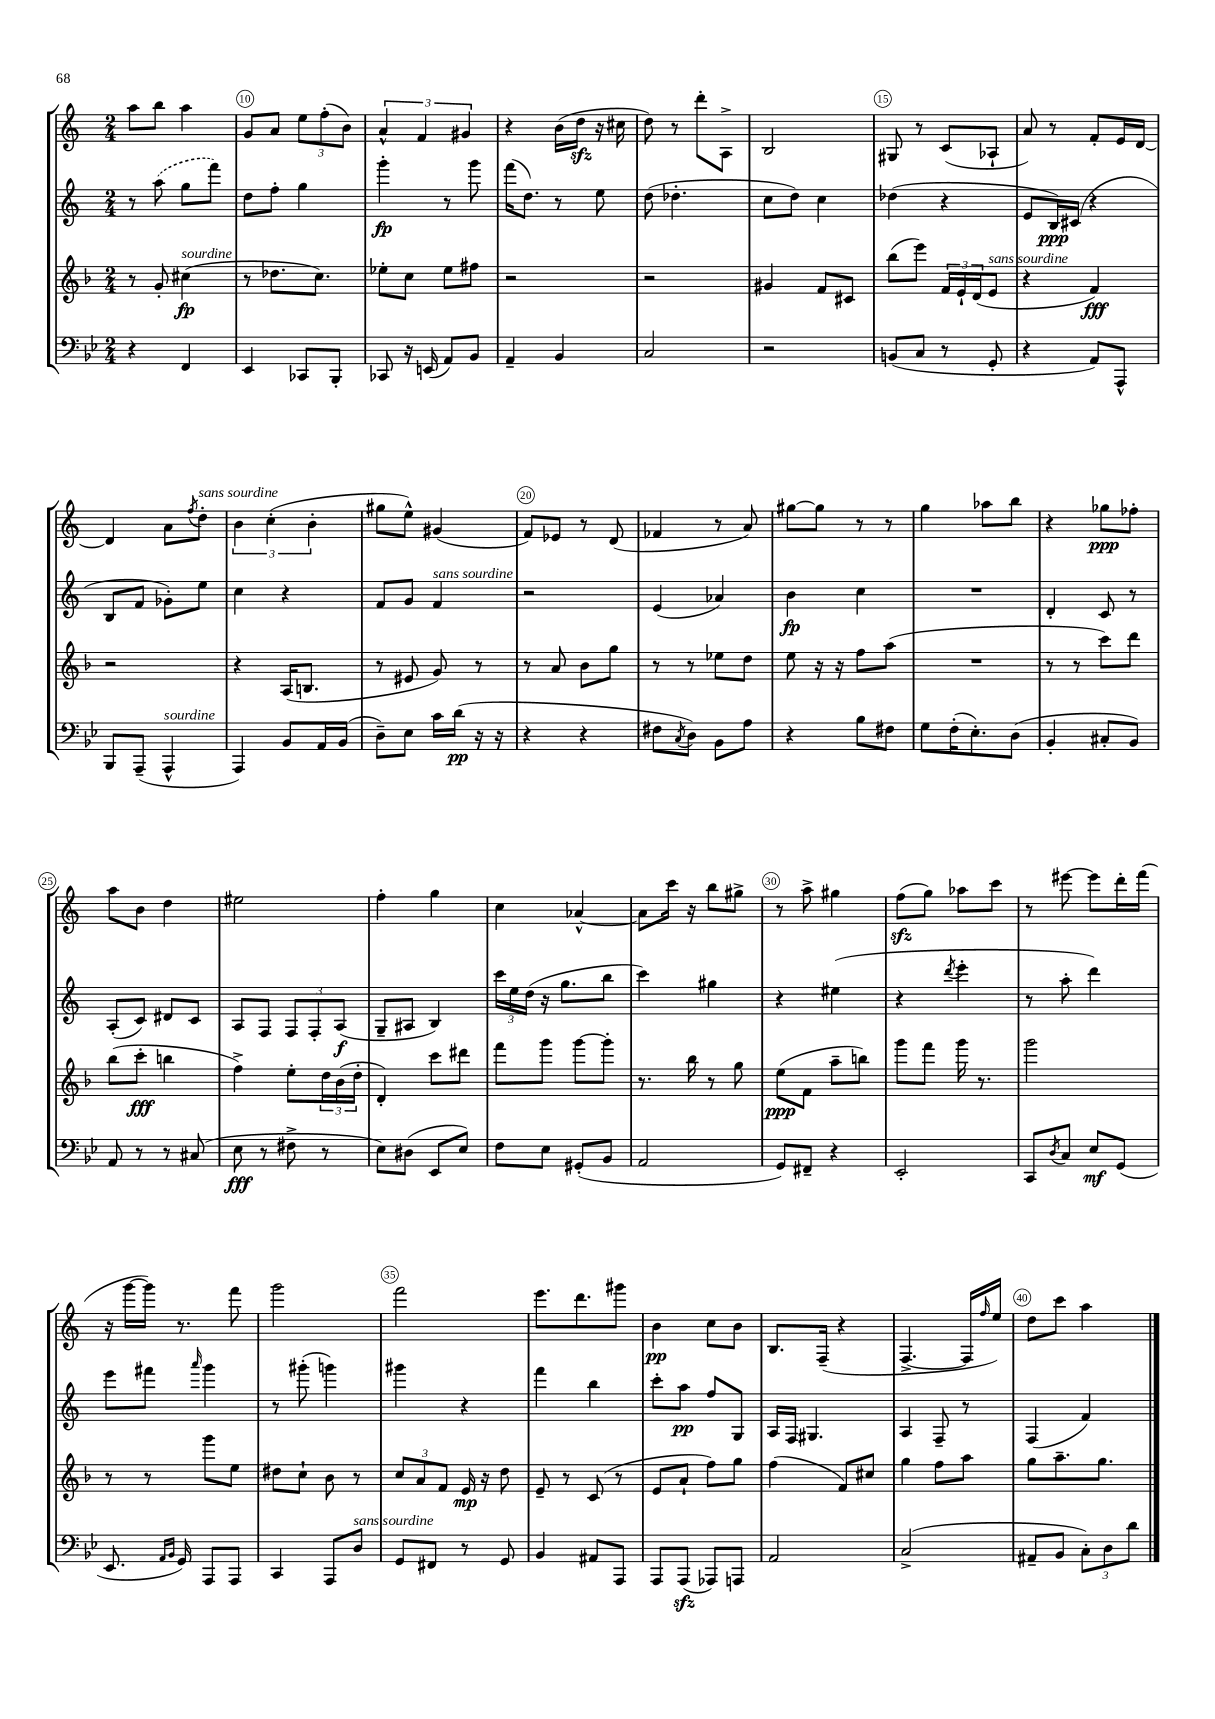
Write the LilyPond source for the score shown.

<<
\new StaffGroup <<
\new Staff = "s0" {
    \clef treble \key c \major \numericTimeSignature \time 2/4
    a''8 b''8 a''4 |
    g'8 a'8 \tuplet 3/2 { e''8 f''8-.( b'8) } |
    \tuplet 3/2 { a'4-^ f'4 gis'4 } |
    r4 b'16( d''16\sfz r16 cis''16 |
    d''8) r8 d'''8-. a8-> |
    b2 |
    gis8 r8 c'8( aes8-! |
    a'8) r8 f'8-. e'16 d'16~ |
    d'4 a'8 \acciaccatura { f''8 } d''8-.^\markup { \italic "sans sourdine" } |
    \tuplet 3/2 { b'4 c''4-.( b'4-. } |
    gis''8 e''8-^) gis'4( |
    f'8) ees'8 r8 d'8( |
    fes'4 r8 a'8) |
    gis''8~ gis''8 r8 r8 |
    g''4 aes''8 b''8 |
    r4 ges''8\ppp fes''8-. |
    a''8 b'8 d''4 |
    eis''2 |
    f''4-. g''4 |
    c''4 aes'4~-^ |
    aes'8 c'''16 r16 b''8 gis''8-> |
    r8 a''8-> gis''4 |
    f''8\sfz( g''8) aes''8 c'''8 |
    r8 eis'''8~ eis'''8 d'''16-. f'''16( |
    r16 g'''16~ g'''16) r8. f'''8 |
    g'''2 |
    f'''2 |
    e'''8. d'''8. gis'''8 |
    b'4\pp c''8 b'8 |
    b8. f16--( r4 |
    f4.~-> f16 \grace { f''16 } e''16) |
    d''8 c'''8 a''4 \bar "|." |
}
\new Staff = "s1" {
    \clef treble \key c \major \numericTimeSignature \time 2/4
    r8 \once \slurDashed a''8( g''8 f'''8) |
    d''8 f''8-. g''4 |
    g'''4-.\fp r8 g'''8 |
    f'''16( d''8.) r8 e''8 |
    d''8( des''4.-. |
    c''8 d''8) c''4 |
    des''4( r4 |
    e'8 b16\ppp) cis'16( r4 |
    b8 f'8 ges'8-.) e''8 |
    c''4 r4 |
    f'8 g'8 f'4^\markup { \italic "sans sourdine" } |
    r2 |
    e'4( aes'4) |
    b'4\fp c''4 |
    R2 |
    d'4-. c'8 r8 |
    a8-.( c'8) dis'8 c'8 |
    a8 f8 \tuplet 3/2 { f8 f8-. a8\f( } |
    g8-- ais8 b4) |
    \tuplet 3/2 { c'''16 e''16 d''16( } r16 g''8. b''8 |
    c'''4) gis''4 |
    r4 eis''4( |
    r4 \acciaccatura { d'''8 } e'''4-. |
    r8 a''8-. d'''4) |
    e'''8 fis'''8 \grace { a'''16 } g'''4 |
    r8 gis'''8-.( g'''4) |
    gis'''4 r4 |
    f'''4 b''4 |
    c'''8-. a''8\pp f''8 g8 |
    a16 f16 gis4. |
    a4 f8-- r8 |
    f4( f'4) \bar "|." |
}
\new Staff = "s2" {
    \clef treble \key f \major \numericTimeSignature \time 2/4
    r8 g'8-. cis''4\fp^\markup { \italic "sourdine" }( |
    r8 des''8. c''8.) |
    ees''8-. c''8 ees''8 fis''8 |
    r2 |
    r2 |
    gis'4 f'8 cis'8 |
    bes''8( e'''8) \tuplet 3/2 { f'16 e'16-! d'16( } e'8^\markup { \italic "sans sourdine" } |
    r4 f'4\fff) |
    r2 |
    r4 a16( b8. |
    r8 eis'8 g'8) r8 |
    r8 a'8 bes'8 g''8 |
    r8 r8 ees''8 d''8 |
    e''8 r16 r16 f''8 a''8( |
    R2 |
    r8 r8 c'''8) d'''8 |
    bes''8( c'''8-.\fff b''4 |
    f''4->) e''8-. \tuplet 3/2 { d''16 bes'16( d''16-. } |
    d'4-.) c'''8 dis'''8 |
    f'''8 g'''8 g'''8~ g'''8-. |
    r8. bes''16 r8 g''8 |
    e''8\ppp( f'8 a''8-- b''8) |
    g'''8 f'''8 g'''16 r8. |
    g'''2 |
    r8 r8 g'''8 e''8 |
    dis''8 c''8-! bes'8 r8 |
    \tuplet 3/2 { c''8 a'8 f'8 } e'16\mp r16 d''8 |
    e'8-- r8 c'8( r8 |
    e'8 a'8-! f''8) g''8 |
    f''4( f'8) cis''8 |
    g''4 f''8 a''8 |
    g''8 a''8.-- g''8. \bar "|." |
}
\new Staff = "s3" {
    \clef bass \key bes \major \numericTimeSignature \time 2/4
    r4 f,4 |
    ees,4 ces,8 bes,,8-. |
    ces,8 r16 e,16( a,8) bes,8 |
    a,4-- bes,4 |
    c2 |
    r2 |
    b,8( c8 r8 g,8-. |
    r4 a,8) a,,8-^ |
    bes,,8 a,,8--( a,,4-^^\markup { \italic "sourdine" } |
    a,,4) bes,8 a,16 bes,16( |
    d8--) ees8 c'16 d'16\pp( r16 r16 |
    r4 r4 |
    fis8 \acciaccatura { c8 } d8) bes,8 a8 |
    r4 bes8 fis8 |
    g8 f16-.( ees8.-.) d8( |
    bes,4-. cis8-. bes,8) |
    a,8 r8 r8 cis8( |
    ees8\fff r8 fis8-> r8 |
    ees8) dis8( ees,8 ees8) |
    f8 ees8 gis,8-.( bes,8 |
    a,2 |
    g,8) fis,8-- r4 |
    ees,2-. |
    c,8 \acciaccatura { d8 } c8 ees8\mf g,8( |
    ees,8. \grace { a,16 bes,16 } g,16) a,,8 a,,8 |
    c,4 a,,8 d8^\markup { \italic "sans sourdine" } |
    g,8 fis,8 r8 g,8 |
    bes,4 ais,8 a,,8 |
    a,,8 a,,8\sfz( aes,,8) a,,8 |
    a,2 |
    c2->( |
    ais,8-- bes,8 \tuplet 3/2 { c8-.) d8 d'8 } \bar "|." |
}
>>
>>
\layout { \context { \Score currentBarNumber = #9 \override BarNumber.break-visibility = ##(#f #t #t) barNumberVisibility = #(every-nth-bar-number-visible 5) \override BarNumber.stencil = #(make-stencil-circler 0.1 0.3 ly:text-interface::print) } }
